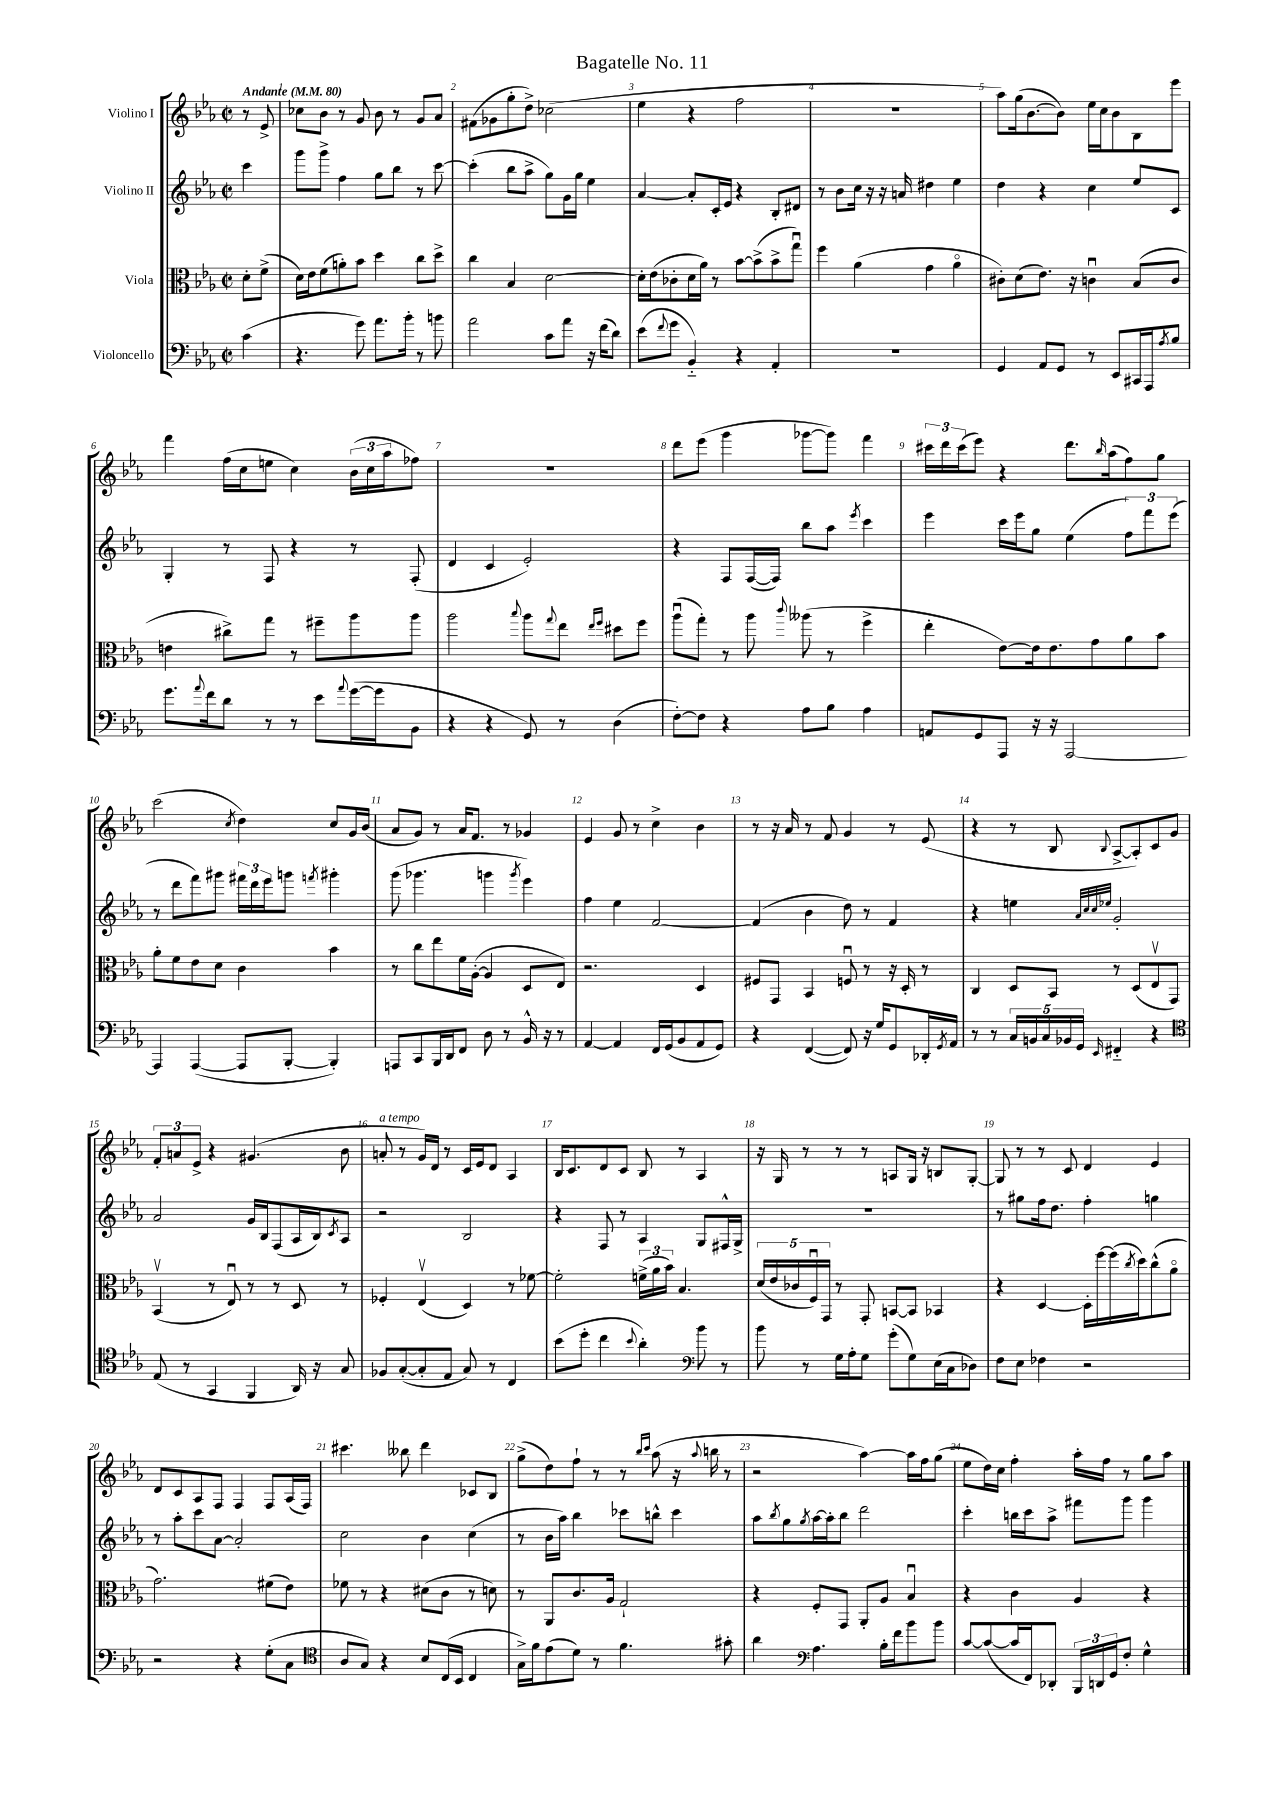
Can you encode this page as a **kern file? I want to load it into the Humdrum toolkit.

**kern	**kern	**kern	**kern
*staff4	*staff3	*staff2	*staff1
*clefF4	*clefC3	*clefG2	*clefG2
*k[b-e-a-]	*k[b-e-a-]	*k[b-e-a-]	*k[b-e-a-]
*M2/2	*M2/2	*M2/2	*M2/2
*met(c|)	*met(c|)	*met(c|)	*met(c|)
*MM80	*MM80	*MM80	*MM80
(4c\	8d'\L	4ccc\	8r
.	(8f^\J	.	8e-^/
=	=	=	=
4.r	16d\LL)	8ggg\L	8cc-\L
.	16e-\J	.	.
.	(8f\	8ggg^\J	8b-\J
.	8a'\)	4ff\	8r
8g\)	8b-\J	.	8g/
8.a-\L	4dd\	8gg\L	8b-\
.	.	8bb-\J	8r
16b-'\Jk	.	.	.
8r	8cc\L	8r	8g/L
8b\	8dd^\J	[8ccc\	8a-/J
=	=	=	=
2a-\	4cc\	(4ccc'\]	(8f#\L
.	.	.	8g-\
.	4B-/	8bb-\L	8gg'\
.	.	8aa-^\J	8dd^\J)
8c\L	[2d\	8gg\L)	(2cc-\
8a-\J	.	16g\L	.
.	.	16gg\JJ	.
16r	.	4ee-\	.
(16f\LK	.	.	.
8d\J)	.	.	.
=	=	=	=
(8e-\L	16d'\]LL	[4a-/	4ee-\
.	(16e-\J	.	.
8qqf/	.	.	.
8g\J	8c-'\	.	.
4BB-'~/)	16d\L	8a-'/]L	4r
.	16a-\JJ)	.	.
.	8r	16c'/L	.
.	.	16e-/JJ	.
4r	[8b-\L	4r	2ff\
.	(8b-^\]	.	.
4AA-'/	8b-^\	8B-'/L	.
.	8ggu\J)	8d#/J	.
=	=	=	=
1r	4ff\	8r	1r
.	.	8b-\L	.
.	(4a-\	16cc\Jk	.
.	.	16r	.
.	.	16r	.
.	.	16a/	.
.	4g\	4dd#\	.
.	4a-o\	4ee-\	.
=	=	=	=
4GG/	8c#'\L)	4dd\	8aa-\L)
.	(8d\	.	(16gg\k
.	.	.	[8.b-\
8AA-/L	8.e-\J)	4r	.
8GG/J	.	.	8b-\]J)
.	16r	.	.
8r	4cu\	4cc\	16ee-\LL
.	.	.	16cc\J
8EE-/L	.	.	8b-\
16CC#/L	(8B-/L	8ee-/L	8B-\
16AAA-/J	.	.	.
8qA-/	.	.	.
8B-/J	8c/J	8c/J	8eee-\J
=	=	=	=
8.g\L	4e\	4G'/	4fff\
8qqa-/	.	.	.
16f\k	.	.	.
8d\J	8cc#^\L)	8r	(16ff\LL
.	.	.	16cc\J
8r	8gg\J	8F/	8ee\J
8r	8r	4r	4cc\)
8e-\L	8ff#~\L	.	.
8qqa-/	.	.	.
([16g\L	8aa-\	8r	(24b-\LL
.	.	.	24cc\
16g\]J	.	.	.
.	.	.	24aa-\J
8BB-\J	8aa-\J	(8F'/	8ff-\J)
=	=	=	=
4r	2aa-\	4d/	1r
4r	.	4c/	.
.	8qqbb-/	.	.
8GG/)	8aa-\L	2e-'/)	.
.	8qqgg/	.	.
8r	8ee-\J	.	.
.	16qqee-/LL	.	.
.	16qqff/JJ	.	.
(4D\	8dd#\L	.	.
.	8ff\J	.	.
=	=	=	=
[8F'\L)	(8aa-u\L	4r	8ddd\L
8F\]J	8gg'\J)	.	(8eee-\J
4r	8r	8F/L	4ggg\
.	8aa-\	([16F/L	.
.	.	16F/]JJ)	.
.	8qqccc/	.	.
8A-\L	(8aa--\	8bb-\L	[8ggg-\L
8B-\J	8r	8aa-\J	8ggg-\]J)
.	.	8qeee-/	.
4A-\	4ff^\	4ccc\	4fff\
=	=	=	=
8AA/L	4ee-'\	4eee-\	24ccc#\LL
.	.	.	24ddd\
.	.	.	(24ccc#\J
8GG/	.	.	8eee-\J)
8AAA-/J	[8e-\L)	16ccc\LL	4r
.	.	16eee-\J	.
16r	16e-\]k	8gg\J	.
16r	8.e-\	.	.
[2AAA-/	.	(4ee-\	8.ddd\L
.	8g\	.	.
.	.	.	16qqbb-/
.	.	.	(16aa-\k
.	8a-\	12ff\L)	8ff\)
.	.	12fff\	.
.	8b-\J	.	8gg\J
.	.	(12eee-\J	.
=	=	=	=
4AAA-/]	8a-'\L	8r	(2ccc\
.	8f\	8ddd\L	.
([4AAA-/	8e-\	8fff\)	.
.	8d\J	8ggg#\J	.
.	.	.	8qcc/
8AAA-/]L	4c\	24fff#\LL	4dd\)
.	.	24ddd\	.
.	.	24eee-\J	.
[8BBB-'/J	.	8ggg\J	.
.	.	8qfff/	.
4BBB-'/])	4b-\	4ggg#'\	8cc/L
.	.	.	16g/L
.	.	.	(16b-/JJ
=	=	=	=
8AAA/L	8r	(8ggg\	8a-/L
8CC/	8cc\L	4.ggg-\	8g/J)
16BBB-/L	8ee-\	.	8r
16DD/J	.	.	.
8FF/J	16f\L	.	16a-/LK
.	([16A-'\JJ	.	8.f/J
8D\	4A-/]	4ggg\	.
8r	.	.	8r
.	.	8qggg/	.
16BB-^^/	8D/L	4eee-\)	4g-/
16r	.	.	.
8r	8E-/J)	.	.
=	=	=	=
[4AA-/	2.r	4ff\	4e-/
4AA-/]	.	4ee-\	8g/
.	.	.	8r
16FF/LL	.	[2f/	4cc^\
(16GG/J	.	.	.
8BB-/	.	.	.
8AA-/	4D/	.	4b-\
8GG/J)	.	.	.
=	=	=	=
4r	8F#/L	(4f/]	8r
.	8GG/J	.	16r
.	.	.	16a-/
([4FF/	4BB-/	4b-\	8r
.	.	.	8f/
8FF/])	8Fu/	8dd\)	4g/
16r	8r	8r	.
16G/LK	.	.	.
8GG/	16r	4f/	8r
.	16D'/	.	.
16DD-'/L	8r	.	(8e-/
8qGG/	.	.	.
16AA-/JJ	.	.	.
=	=	=	=
8r	4C/	4r	4r
8r	.	.	.
20C/LL	8D/L	4ee\	8r
20BB/	.	.	.
20C/	.	.	.
.	8BB-/J	.	8B-/
20BB-/	.	.	.
20GG/JJ	.	.	.
.	.	32qqa-/LLL	.
.	.	32qqcc/	.
.	.	32qqcc/	.
16qqEE-/	.	32qqee-/JJJ	8qqB-/
4FF#'~/	8r	2g'/	[8A-^/L
.	(8D/L	.	8A-'/])
4r	8E-v/	.	8c/
.	8GG/J)	.	8g/J
=	=	=	=
*clefC4	*	*	*
(8E-/	(4BB-v/	2a-/	12f'/L
.	.	.	12a/
8r	.	.	.
.	.	.	12e-^/J
4GG/	8r	.	4r
.	8E-u/)	.	.
4FF/	8r	16g/LL	(4.g#/
.	.	16B-/J	.
.	8r	(8F/	.
16AA-/)	8D/	16A-/L	.
16r	.	16B-/J)	.
.	.	8qc/	.
8G/	8r	8A-/J	8b-\
=	=	=	=
8F-/L	4F-'/	2r	8a'/
([8G'/	.	.	8r
8G'/]	(4E-v/	.	16g/LL)
.	.	.	16d/JJ
8E-/J	.	.	8r
8G/)	4D/)	2B-/	16c/LL
.	.	.	16e-/J
8r	.	.	8d/J
4C/	8r	.	4A-/
.	[8f-\	.	.
=	=	=	=
(8b-\L	2f-'\]	4r	16B-/LK
.	.	.	8.c/
8dd'\J	.	.	.
4cc\	.	8F/	8d/
.	.	8r	8c/J
8qqb-/	.	.	.
4a-'\)	(24f^\LL	4A-/	8B-/
.	24a-\	.	.
.	24b-\JJ)	.	.
.	4.B-/	.	8r
*clefF4	*	*	*
8b-\	.	8G/L	4A-/
8r	.	16F#^^/L	.
.	.	16G^/JJ	.
=	=	=	=
8b-\	(20d/LL	1r	16r
.	20e-/	.	.
.	.	.	16G/
.	20c-/	.	.
8r	.	.	8r
.	20Fu/)	.	.
.	20GG/JJ	.	.
16G\LL	8r	.	8r
16A-'\J	.	.	.
8G\J	8GG'/	.	8r
(8g'\L	[8BB/L	.	8A/L
8G\)	8BB/]J	.	16G/Jk
.	.	.	16r
(16E-\L	4BB-/	.	8B/L
16C\J	.	.	.
8D-\J)	.	.	[8G'/J
=	=	=	=
8F\L	4r	8r	8G/]
8E-\J	.	8gg#\L	8r
4F-\	[4D/	16ff\k	8r
.	.	8.dd\J	.
.	.	.	8c/
2r	16D'\]LL	4ff'\	4d/
.	[16ff\	.	.
.	(16ff\]	.	.
.	8qcc/	.	.
.	16dd\J)	.	.
.	(8cc^^\	4gg\	4e-/
.	8a-o\J	.	.
=	=	=	=
2r	2.g\)	8r	8d/L
.	.	8aa-'\L	8c/
.	.	8ccc\	8A-/
.	.	[8a-\J	8F/J
4r	.	2a-'/]	4F/
(8G'\L	(8f#\L	.	8F/L
8C\J	8e-\J)	.	(16A-/L
.	.	.	16F/JJ)
=	=	=	=
*clefC4	*	*	*
8A-/L	8f-\	2cc\	4.ccc#\
8G/J)	8r	.	.
4r	4r	.	.
.	.	.	8bb--\
8B-/L	(8d#\L	4b-\	4ddd\
(16C/L	8c\J	.	.
16BB-/JJ	.	.	.
4C/	8r	(4cc\	8c-/L
.	8d\)	.	8B-/J
=	=	=	=
16G^\LL)	8r	8r	(8gg^\L
16f\J	.	.	.
(8e-\	8AA-/L	16b-\LL	8dd\)
.	.	16aa-\JJ)	.
8d\J)	8.c/	4bb-\	8ff`\J
8r	.	.	8r
.	16A-/Jk	.	.
4.f\	2G`/	8ccc-\L	8r
.	.	.	16qqbb-/LL
.	.	.	16qqccc/JJ
.	.	8bb^^\J	(8aa-\
.	.	4ccc-\	16r
.	.	.	8qqaa-/
.	.	.	16bb\
8g#'\	.	.	8r
=	=	=	=
4a-\	4r	8aa-\L	2r
.	.	8qbb-/	.
.	.	8gg\	.
*clefF4	*	*	*
.	.	8qgg/	.
4.A-\	8F'/L	[16aa-\L	.
.	.	16aa-'\]J	.
.	8GG/J	8bb-\J	.
.	8AA-'/L	2ddd\	[4aa-\)
16B-'\LL	8A-/J	.	.
16f\J	.	.	.
8b-\	4B-u/	.	16aa-\]LL
.	.	.	16ff\J
8b-\J	.	.	(8gg\J
=	=	=	=
[8c/L	4r	4ccc'\	8ee-\L
(8c/_	.	.	16dd\L)
.	.	.	16cc\JJ
16c/]L	4c\	16bb\LL	4ff'\
16FF/J)	.	16ccc\J	.
8DD-'/J	.	8aa-^\J	.
24BBB-/LL	4A-/	8fff#\L	16aa-'\LL
24DD/	.	.	.
.	.	.	16ff\JJ
24GG/J	.	.	.
8F'/J	.	8ggg\J	8r
4G^^\	4r	4ggg\	8gg\L
.	.	.	8aa-\J
==	==	==	==
*-	*-	*-	*-
